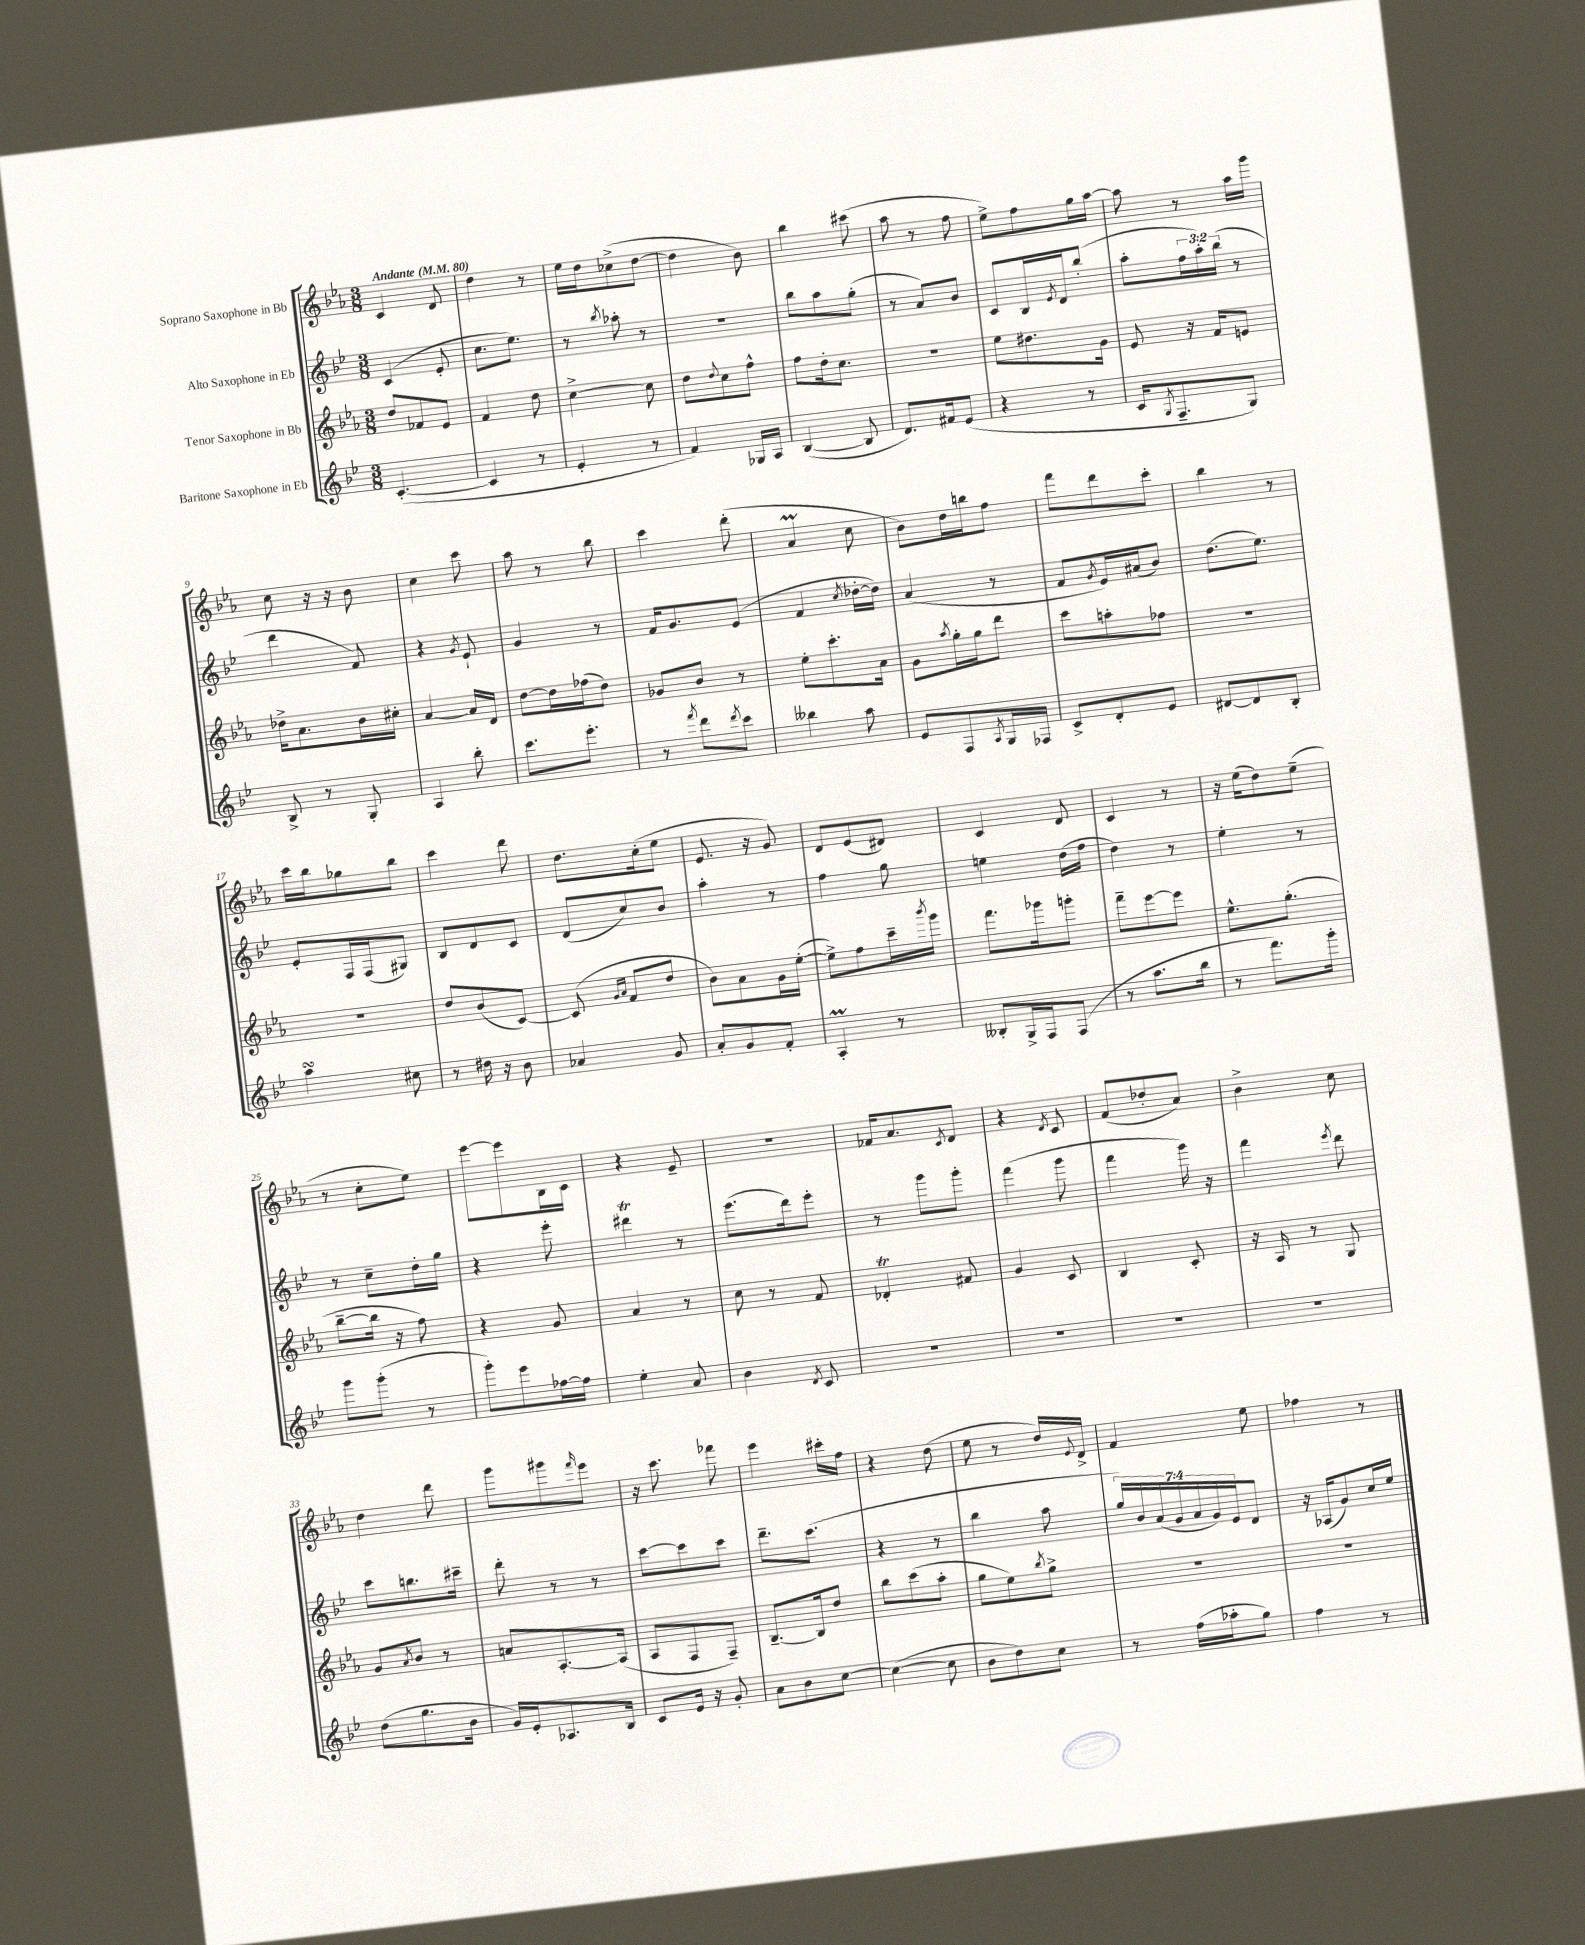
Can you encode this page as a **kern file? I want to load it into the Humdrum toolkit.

**kern	**kern	**kern	**kern
*part4	*part3	*part2	*part1
*staff4	*staff3	*staff2	*staff1
*I"Baritone Saxophone in Eb	*I"Tenor Saxophone in Bb	*I"Alto Saxophone in Eb	*I"Soprano Saxophone in Bb
*clefG2	*clefG2	*clefG2	*clefG2
*k[b-e-]	*k[b-e-a-]	*k[b-e-]	*k[b-e-a-]
*M3/8	*M3/8	*M3/8	*M3/8
*MM80	*MM80	*MM80	*MM80
=1	=1	=1	=1
!	!	!	!LO:TX:a:B:t=Andante
([4.c'/	8dd/L	(4c/	4c/
.	8f-X/	.	.
.	8e-/J	8e-'/	8d/
=2	=2	=2	=2
4c/]	4f/	8.cc\L	4dd\
.	.	8.ee-\J)	.
8r	8dd\	.	8r
=3	=3	=3	=3
4e-'/	[4cc^\	8r	16ee-\LL
.	.	.	16dd\J
.	.	8qbb-/	.
.	.	8aa-X'\	(8cc-X^\
8r	8cc\]	8r	[8dd\J
=4	=4	=4	=4
4f/)	8dd\L	4.r	4dd\]
.	8qqdd/	.	.
.	8cc\	.	.
16G-X/LL	8ff^^\J	.	8b-\)
16A/JJ	.	.	.
=5	=5	=5	=5
([4B-/	8ff\L	8bb-\L	4bb-\
.	16dd'\k	8aa\	.
.	8.cc\J	.	.
8B-/]	.	(8gg'\J	(8ccc#X\
=6	=6	=6	=6
8.d/L)	4.r	8r	8aa-\
.	.	8a/L)	8r
16f#X/k	.	.	.
(8e-/J	.	8b-/J	8ff\
=7	=7	=7	=7
4r	8ee-\L	8c/L	8ee-^\L)
.	8.dd#X\	16B-/L	8ff\
.	.	8qe-/	.
.	.	16d/J	.
8r	.	(8bb-'/J	16gg\L
.	16g\Jk	.	[16aa-\JJ
=8	=8	=8	=8
16c/KL	8e-/	8aa'\L	8aa-\]
8qG/	.	.	.
8.F~/	.	.	.
.	16r	24ff\L	8r
.	.	24aa'\)	.
.	16f/KL	.	.
.	.	(24bb-\JJ	.
8G/J)	8en/J	8r	16aa-\LL
.	.	.	16ggg\JJ
!!LO:LB:g=z
=9	=9	=9	=9
8B-^/	16dd-X^\KL	4ddd\	8cc\
.	8.a-\	.	.
8r	.	.	16r
.	.	.	16r
8G'/	16b-\L	8f/)	8b-\
.	16cc#X'\JJ	.	.
=10	=10	=10	=10
4A/	[4a-/	4r	4cc\
.	.	8qg/	.
8bb-'\	16a-/LL]	8e-`/	8ccc\
.	16d/JJ	.	.
=11	=11	=11	=11
8.ccc\L	[8dd\L	4g/	8aa-\
.	16dd\L]	.	8r
8.eee-'\J	(16ff-X\J	.	.
.	8dd\J)	8r	8bb-\
=12	=12	=12	=12
8r	8g-X/L	16f/KL	4ccc\
.	.	8.g/	.
8qfff/	.	.	.
8ddd\L	8b-/J	.	.
8qddd/	.	.	.
8ccc\J	8r	(8e-/J	(8ddd'\
=13	=13	=13	=13
4bb--X\	8ee-'\L	4f/	4a-M/
.	8.ccc'\	.	.
.	.	8qcc/	.
8aa\	.	[16dd-X'\LL	8cc\
.	16a-\Jk	16dd-\JJ])	.
=14	=14	=14	=14
8e-/L	8g\L	(4a/	8b-\L)
.	8qaa-/	.	.
8F/	16gg'\L	.	16dd\L
.	16gg\J	.	16bbn\J
8qA/	.	.	.
16G/L	8ddd\J	8r	8ff\J
16F-X/JJ	.	.	.
=15	=15	=15	=15
8c^/L	8ccc\L	8f/L	8fff\L
.	.	8qg/	.
8d'/	8aan'\	16e-/L)	8ddd\
.	.	(16a#X/J	.
8e-/J	8ff-X\J	8b-/J)	8ccc'\J
=16	=16	=16	=16
[8d#X/L	4.r	(8.dd\L	4bb-\
8d#/]	.	.	.
.	.	8.ee-\J)	.
8B-'/J	.	.	8r
!!LO:LB:g=z
=17	=17	=17	=17
4aasSsS\	4.r	8e-'/L	16ccc\LL
.	.	.	16bb-\J
.	.	16F/L	8gg-X\
.	.	(16F/J	.
8cc#X\	.	8G#X/J)	8bb-\J
=18	=18	=18	=18
8r	8dd/L	8B-/L	4ccc\
16dd#X\	(8b-/	8d/	.
16r	.	.	.
8b-\	[8c/J)	8c/J	8ddd\
=19	=19	=19	=19
4a-X/	(8c/]	(8d/L	8.dd\L
.	16qqg/LL	.	.
.	16qqa-/JJ	.	.
.	8f/L	8cc/)	.
.	.	.	(16cc'\k
8g/	8dd/J	8b-/J	8ee-\J
=20	=20	=20	=20
8a'/L	8b-\L)	4aa'\	8.e-/
8g/	8a-\	.	.
.	.	.	16r
8f'/J	16g\L	8r	8g/)
.	([16ee-'\JJ	.	.
=21	=21	=21	=21
4Am'/	8ee-^\L])	4ff\	8d/L
.	8ff\	.	(8e-/
8r	16ccc~\L	8gg\	8d#X/J)
.	8qbbb-/	.	.
.	16ggg\JJ	.	.
=22	=22	=22	=22
8B--X'/L	8.fff\L	4een\	4c/
16G^/L	.	.	.
16F/J	16ggg-X\k	.	.
(8F/J	8gggn'\J	(16dd\LL	8d/
.	.	16ff\JJ	.
=23	=23	=23	=23
8r	8fff~\L	4dd\)	4c/
8.aa\L	[8eee-\	.	.
.	8eee-\J]	8r	8r
16bb-\Jk	.	.	.
=24	=24	=24	=24
8r	8.ee-^^\L	4ee-'\	16r
.	.	.	(16ee-\KL
8.fff\L)	.	.	8dd\)
.	(8.gg'\J	.	.
.	.	8r	(8ee-~\J
16ggg'\Jk	.	.	.
!!LO:LB:g=z
=25	=25	=25	=25
8ggg\L	[8bb-~\L	8r	8r
(8ggg'\J	16bb-\Jk]	8cc~\L	8cc'\L
.	16r	.	.
8r	8ff\)	16dd'\L	8ee-\J)
.	.	16gg\JJ	.
=26	=26	=26	=26
8ggg'\L)	4r	4r	[8eee-\L
8eee-\	.	.	8eee-\]
[16ff-X\L	8g/	8eee-'\	16B-\L
16ff-\JJ]	.	.	16c\JJ
=27	=27	=27	=27
4ee-'\	4a-/	4ddd#Xt\	4r
8a/	8r	8r	8e-~/
=28	=28	=28	=28
4b-\	8cc\	(8.eee-\L	4.r
.	8r	.	.
.	.	16ddd\k)	.
8qd/	.	.	.
8c/	8f/	8eee-'\J	.
=29	=29	=29	=29
4.r	4d-XT'/	8r	16f-X/KL
.	.	.	8.a-/
.	.	8ggg\L	.
.	.	.	8qc/
.	8f#X/	8ggg'\J	8d/J
=30	=30	=30	=30
4.r	4g/	(4fff\	4r
.	.	.	8qd/
.	8c/	8ggg\	8c/
=31	=31	=31	=31
4.r	4B-/	4fff\	(8f/L
.	.	.	8dd-X'/
.	8c'/	16ggg\)	8a-/J)
.	.	16r	.
=32	=32	=32	=32
4.r	16r	4fff\	4b-^\
.	16A-/	.	.
.	8r	.	.
.	.	8qeee-/	.
.	8G/	8ddd\	8cc\
!!LO:LB:g=z
=33	=33	=33	=33
(8dd\L	8g/L	8ccc\L	4dd\
.	8qa-/	.	.
8.gg\	8b-/J	8.bbn\	.
.	8r	.	8ddd\
16b-\Jk	.	16ccc#X~\Jk	.
=34	=34	=34	=34
16g/LL)	8an/L	8ddd'\	8ggg\L
16e-'/J	.	.	.
8.A-X/	[8.A-'/	8r	8ggg#X\
.	.	.	16qqfff/
.	.	8r	8eee-\J
16B-/Jk	(16A-/Jk]	.	.
=35	=35	=35	=35
8c/L	8A-/L	[8ccc\L	16r
.	.	.	8.ccc\
16e-/Jk	8F/	8ccc\]	.
16r	.	.	.
8g'/	8F~/J)	8ccc\J	8fff-X\
=36	=36	=36	=36
8a\L	[8.B-~/L	8.ddd~\L	4eee-\
8b-\	.	.	.
.	16B-/k]	(8.ccc\J	.
[8cc\J	8dd/J	.	16ccc#X'\LL
.	.	.	16ff\JJ
=37	=37	=37	=37
(4cc\_	8bb-\L	4r	4r
.	(8ccc\	.	.
8cc\]	8aa-'\J	8r	(8dd\
=38	=38	=38	=38
8b-\L	8gg\L	4bb-\	8ee-\
8dd\)	8ee-\)	.	8r
.	8qbb-/	.	.
8cc\J	8gg^\J	8aa\	16dd/LL)
.	.	.	8qqe-/
.	.	.	16d^/JJ
=39	=39	=39	=39
8r	4.r	28gg/LL)	4f/
.	.	28b-/	.
.	.	(28a/	.
.	.	28g/	.
(16ff\LL	.	.	.
.	.	28a/	.
.	.	28g/)	.
16aa-X'\J	.	.	.
.	.	28e-/J	.
8gg\J)	.	8d/J	8ee-\
=40	=40	=40	=40
4ff\	4.r	16r	4ff-X\
.	.	(16A-X/KL	.
.	.	8g/)	.
8r	.	16cc/L	8r
.	.	16ee-/JJ	.
==	==	==	==
*-	*-	*-	*-
